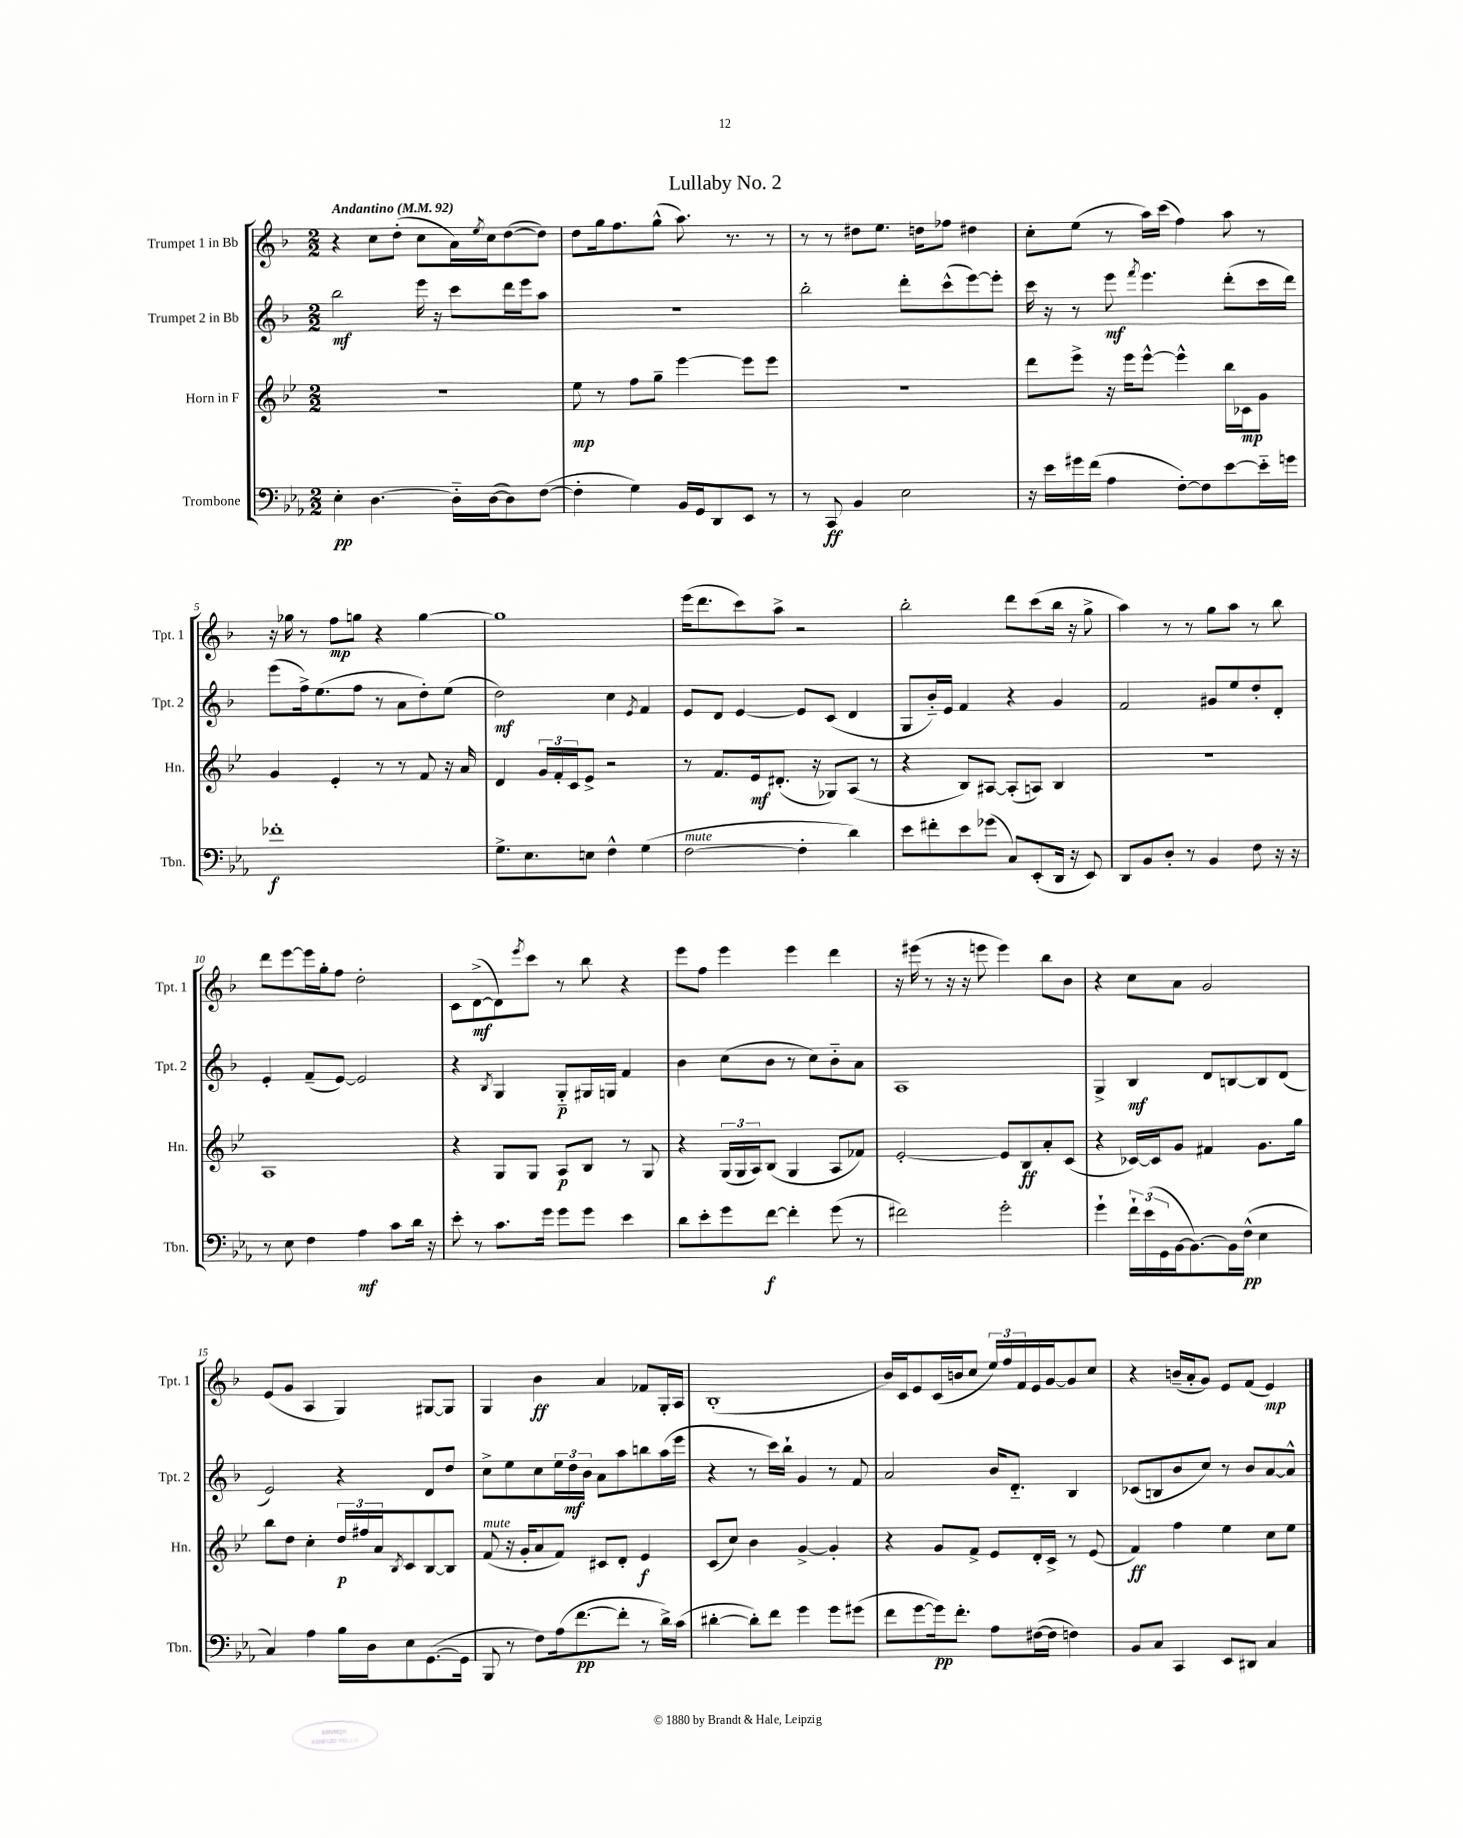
\header { title = "Lullaby No. 2" }
<<
\new StaffGroup <<
\new Staff = "s0" \with { instrumentName = "Trumpet 1 in Bb" shortInstrumentName = "Tpt. 1" } {
    \clef treble \key f \major \numericTimeSignature \time 2/2 \tempo "Andantino" 4 = 92
    r4 c''8 d''8-.( c''8 a'16) \acciaccatura { e''8 } c''16 d''8~( d''8) |
    d''8 g''16 f''8. g''8-^( a''8.) r8. r8 |
    r8 r8 dis''8 e''8. d''16 fes''8 dis''4 |
    c''8-. e''8( r8 a''16) c'''16( f''4) a''8 r8 |
    r16 ges''16 r8 f''8\mp g''8 r4 g''4~ |
    g''1 |
    e'''16( d'''8. c'''8) a''8-> r2 |
    bes''2-. d'''8 c'''8( bes''16 r16 g''8-> |
    a''4) r8 r8 g''8 a''8 r8 bes''8 |
    d'''8 e'''8~ e'''16 g''16-. f''8 d''2-. |
    c'8 d'8~->\mf( d'8) \acciaccatura { e'''8 } c'''8 r8 bes''8 r4 |
    e'''8 f''8 e'''4 e'''4 d'''4 |
    r16 eis'''16( r8 r16 r16 e'''8 e'''4) bes''8 bes'8 |
    r4 c''8 a'8 g'2 |
    e'8( g'8 a4 g4) gis8~ gis8 |
    g4 bes'4\ff a'4 fes'8 g16-. a16 |
    bes1-.( |
    bes'16) c'16 e'8 c'16( b'16 c''8 \tuplet 3/2 { e''16) f''16 f'16 } e'16 g'16~ g'8 c''8 |
    r4 b'16--( a'16-. g'8) e'8 f'8( e'4\mp) \bar "|." |
}
\new Staff = "s1" \with { instrumentName = "Trumpet 2 in Bb" shortInstrumentName = "Tpt. 2" } {
    \clef treble \key f \major \numericTimeSignature \time 2/2
    bes''2\mf e'''16 r16 c'''8 d'''16 e'''16 a''8 |
    R1 |
    bes''2-. d'''8-. c'''8-^( e'''8~) e'''8-. |
    c'''16 r16 r8 e'''8\mf \acciaccatura { f'''8 } e'''4. d'''8-.( c'''16 d'''16) |
    e'''8( f''16->) e''8.( f''8 r8 a'8 d''8-.) e''8( |
    d''2\mf) c''4 \acciaccatura { e'8 } f'4 |
    e'8 d'8 e'4~ e'8 c'8( d'4 |
    g8 bes'16-_) e'16 f'4 r4 g'4 |
    f'2 gis'8 e''8 d''8-. d'8-. |
    e'4-. f'8--( e'8~) e'2 |
    r4 \acciaccatura { bes8 } g4 g8-_\p gis16 g16 f'4 |
    bes'4 c''8( bes'8 r8 c''8) bes'8-_ a'8 |
    a1 |
    g4-> bes4\mf d'8 b8~ b8 d'8( |
    e'2) r4 d'8 d''8 |
    c''8-> e''8 c''8 \tuplet 3/2 { e''16 d''16\mf bes'16 } a'8 a''8 b''8 a''16( e'''16 |
    r4 r8 c'''16) bes''16-! g'4 r8 f'8 |
    a'2 bes'16 d'8.-_ bes4 |
    ces'8( b8 bes'8 c''8) r8 bes'8 a'8~ a'8-^ \bar "|." |
}
\new Staff = "s2" \with { instrumentName = "Horn in F" shortInstrumentName = "Hn." } {
    \clef treble \key bes \major \numericTimeSignature \time 2/2
    R1 |
    ees''8\mp r8 f''8 g''8-- ees'''4~ ees'''8 ees'''8 |
    R1 |
    d'''8 ees'''8-> r16 ees'''16 ees'''8~-^ ees'''4-^ bes''16 ces'16\mp g'8 |
    g'4 ees'4-. r8 r8 f'8 r16 a'16 |
    d'4 \tuplet 3/2 { g'16 f'16-. c'16 } ees'8-> r2 |
    r8 f'8. ees'16\mf dis'8.-.( r16 ges8) a8( r8 |
    r4 bes8) ais8~ ais8-.( a8) bes4 |
    r1 |
    a1 |
    r4 g8 g8 a8\p bes8 r8 g8 |
    r4 \tuplet 3/2 { g16( g16 a16) } bes8( g4 a8 fes'8) |
    ees'2~-. ees'8 bes8\ff a'8-. c'8( |
    r4 ces'16~) ces'16 g'8 fis'4 g'8. g''16 |
    bes''8 d''8 c''4-. \tuplet 3/2 { d''16\p fis''16 a'16 } \acciaccatura { bes8 } c'8 bes8~ bes8 |
    f'8^\markup { \italic "mute" }( r16 g'16-. a'8 f'8) cis'8 d'8-. ees'4\f |
    c'8( c''8) bes'4 g'4~-> g'4-. |
    r4 g'8 f'8-> ees'8 d'16-. c'16-> r8 ees'8( |
    f'4\ff) f''4 ees''4 c''8 ees''8 \bar "|." |
}
\new Staff = "s3" \with { instrumentName = "Trombone" shortInstrumentName = "Tbn." } {
    \clef bass \key ees \major \numericTimeSignature \time 2/2
    ees4-.\pp d4.~ d16-_ d16~( d8) f8~( |
    f4-. g4) bes,16 g,16 d,8 ees,8 r8 |
    r8 c,8\ff bes,4 ees2 |
    r16 ees'16 gis'16 f'16( aes4 f8~-.) f8 ees'8~ ees'16-_ g'16 |
    fes'1-.\f |
    g8.-> ees8. e8 f4-^ g4( |
    f2~^\markup { \italic "mute" } f4-. d'4) |
    ees'8 fis'8-. ees'8 ges'8( c8) ees,8-.( d,16 r16 ees,8) |
    d,8 bes,8 d8-. r8 bes,4 f8 r16 r16 |
    r8 ees8 f4 aes4\mf c'8 d'16 r16 |
    ees'8-. r8 c'8. g'16 g'8 g'8 ees'4 |
    d'8 ees'8-. g'8 f'8~\f f'4-. g'8( r8 |
    fis'2) g'2-. |
    g'4-! \tuplet 3/2 { f'16-! ees'16( g,16 } bes,16~ bes,8.~) bes,16 f16-^\pp( ees4 |
    c4) aes4 bes16 d16 ees8 g,8.~( g,16 |
    bes,,8 r8 f8) aes16( f'8.~\pp f'8-. r8 d'16->) c'16( |
    dis'4~-. dis'8-.) f'8 g'4 g'8 gis'8( |
    f'8 g'8~ g'16\pp) f'8.-. aes8 fis16~( fis16 f4) |
    bes,8 c8 c,4 ees,8 dis,8 c4 \bar "|." |
}
>>
>>
